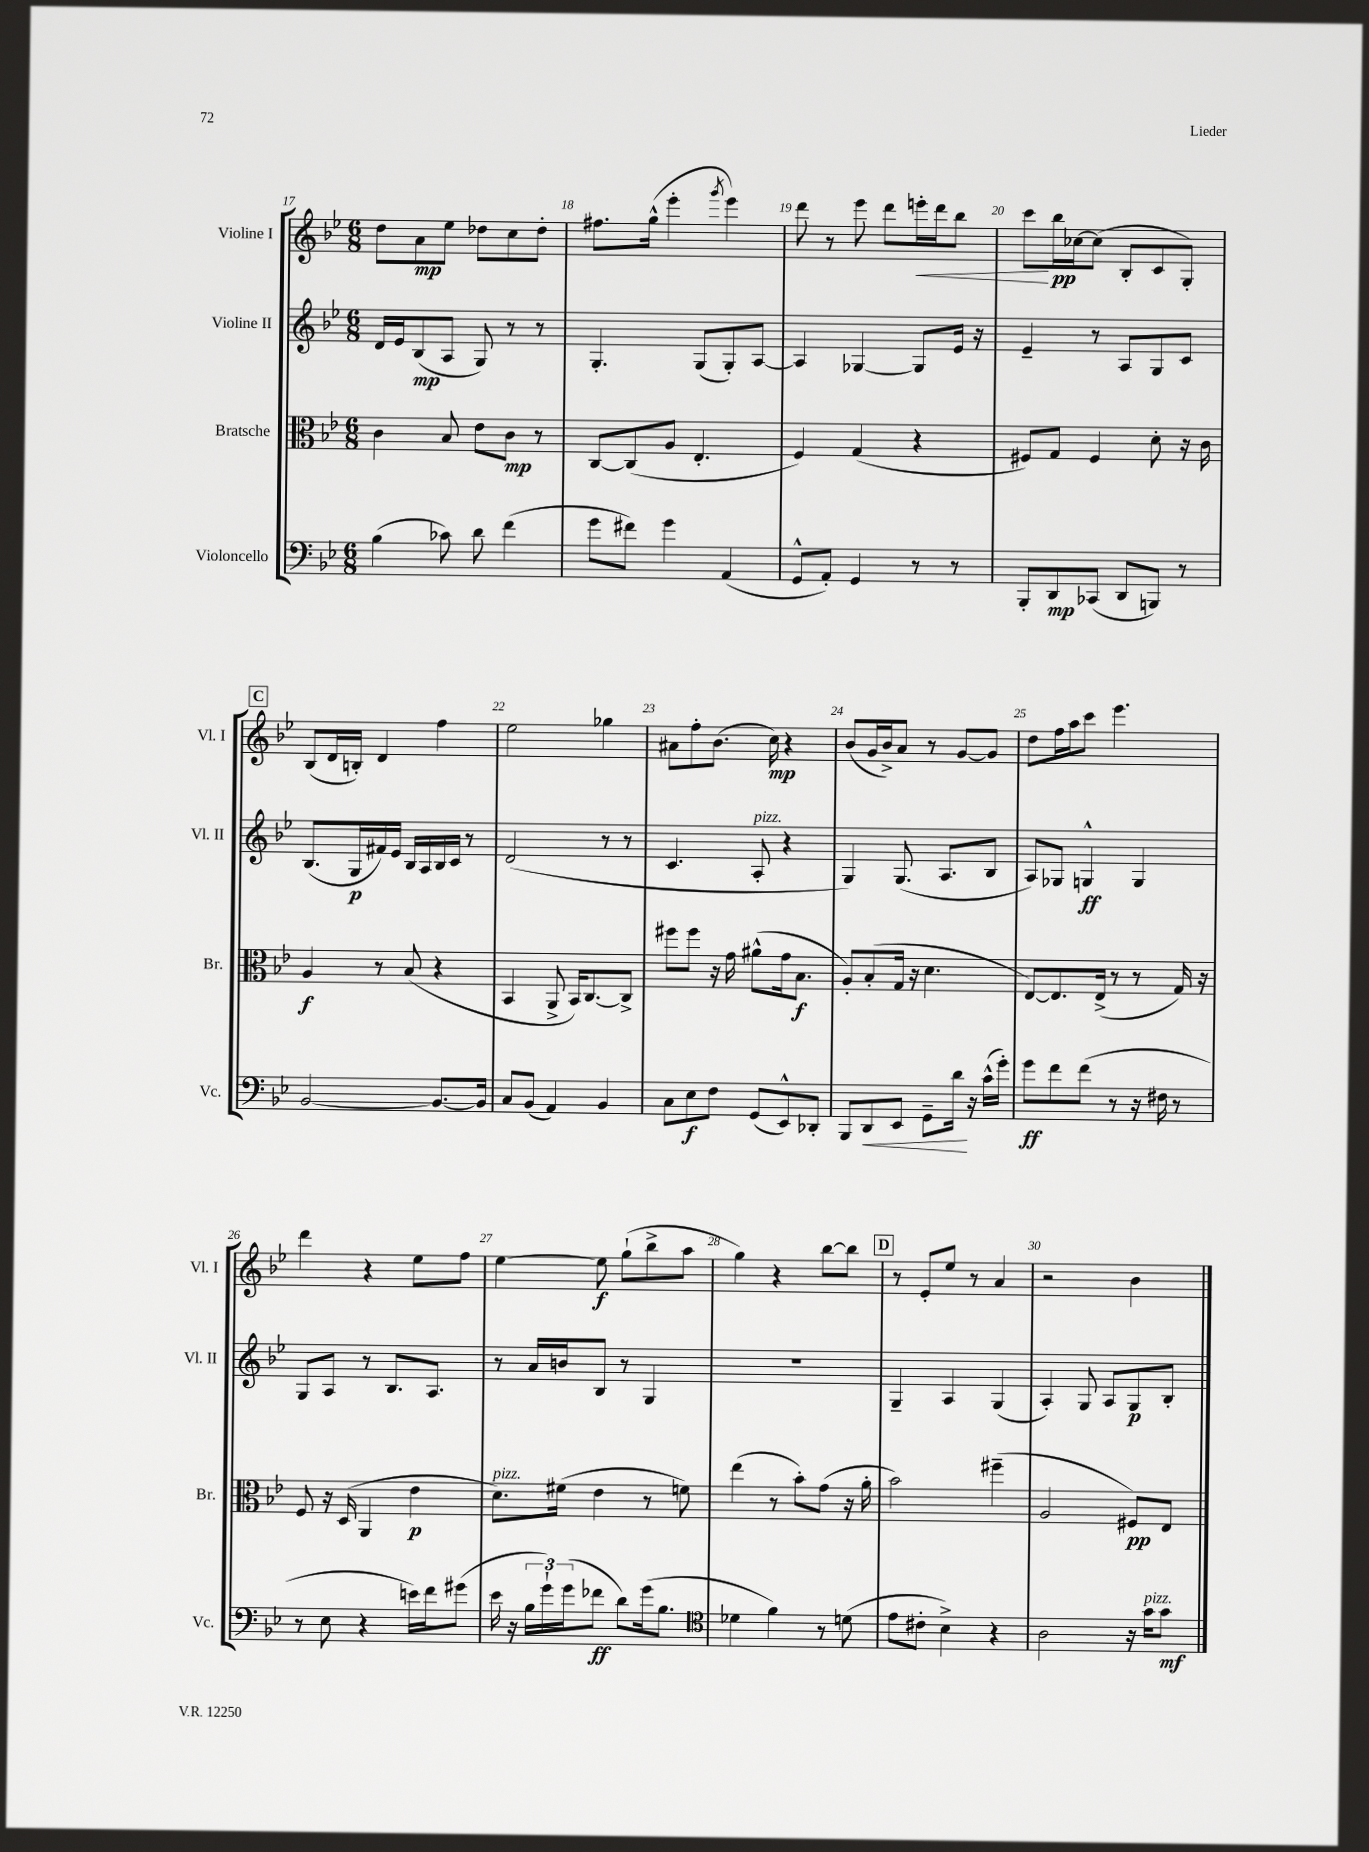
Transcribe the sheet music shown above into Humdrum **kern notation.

**kern	**dynam	**kern	**dynam	**kern	**dynam	**kern	**dynam
*part4	*part4	*part3	*part3	*part2	*part2	*part1	*part1
*staff4	*staff4	*staff3	*staff3	*staff2	*staff2	*staff1	*staff1
*I"Violoncello	*	*I"Bratsche	*	*I"Violine II	*	*I"Violine I	*
*I'Vc.	*	*I'Br.	*	*I'Vl. II	*	*I'Vl. I	*
*clefF4	*	*clefC3	*	*clefG2	*	*clefG2	*
*k[b-e-]	*	*k[b-e-]	*	*k[b-e-]	*	*k[b-e-]	*
*M6/8	*	*M6/8	*	*M6/8	*	*M6/8	*
=17	=17	=17	=17	=17	=17	=17	=17
(4B-\	.	4c\	.	16d/LL	.	8dd\L	.
.	.	.	.	16e-/J	.	.	.
.	.	.	.	(8B-/	mp	8a\	mp
8c-X\)	.	8B-/	.	8A/J	.	8ee-\J	.
8d\	.	8e-\L	.	8G/)	.	8dd-X\L	.
(4f\	.	8c\J	mp	8r	.	8cc\	.
.	.	8r	.	8r	.	8dd-'\J	.
=18	=18	=18	=18	=18	=18	=18	=18
8g\L	.	[8C/L	.	4.G'/	.	8.ff#X\L	.
8f#X\J)	.	(8C/]	.	.	.	.	.
.	.	.	.	.	.	(16gg^^\Jk	.
4g\	.	8A/J	.	.	.	4eee-'\	.
.	.	4.E-'/	.	(8G/L	.	.	.
.	.	.	.	.	.	8qggg/	.
(4AA/	.	.	.	8G'/)	.	4eee-\)	.
.	.	.	.	[8A/J	.	.	.
=19	=19	=19	=19	=19	=19	=19	=19
8GG^^/L	.	4F/)	.	4A/]	.	8ddd\	.
8AA'/J)	.	.	.	.	.	8r	.
4GG/	.	(4G/	.	[4G-X/	.	8eee-\	.
.	.	.	.	.	.	8ddd\L	.
!	!	!	!	!	!	!	!LO:HP:b
8r	.	4r	.	8G-/L]	.	16eeen'\L	<
.	.	.	.	.	.	16ddd\J	.
8r	.	.	.	16e-/Jk	.	8bb-\J	.
.	.	.	.	16r	.	.	.
=20	=20	=20	=20	=20	=20	=20	=20
8BBB-'/L	.	8F#X/L)	.	4e-~/	.	8ccc\L	.
8DD/	mp	8G/J	.	.	.	16bb-\L	[ pp
.	.	.	.	.	.	[16cc-X\J	.
(8CC-X/J	.	4F#/	.	8r	.	(8cc-\J]	.
8DD/L	.	.	.	8A/L	.	8B-'/L	.
8BBBn/J)	.	8d'\	.	8G/	.	8c/	.
8r	.	16r	.	8c/J	.	8G'/J)	.
.	.	16c\	.	.	.	.	.
!!LO:LB:g=z
!!LO:REH:place=s1:t=C
=21	=21	=21	=21	=21	=21	=21	=21
[2BB-/	.	4A/	f	(8.B-/L	.	(8B-/L	.
.	.	.	.	.	.	16d/L	.
.	.	.	.	16G/L	p	16Bn'/JJ)	.
.	.	8r	.	16f#X/)	.	4d/	.
.	.	.	.	16e-/JJ	.	.	.
.	.	(8B-/	.	16B-/LL	.	.	.
.	.	.	.	16A/	.	.	.
8.BB-/L_	.	4r	.	16B-/	.	4ff\	.
.	.	.	.	16c/JJ	.	.	.
.	.	.	.	8r	.	.	.
16BB-/Jk]	.	.	.	.	.	.	.
=22	=22	=22	=22	=22	=22	=22	=22
8C/L	.	4BB-/	.	(2d/	.	2ee-\	.
(8BB-/J	.	.	.	.	.	.	.
4AA/)	.	8AA^/	.	.	.	.	.
.	.	16BB-/KL)	.	.	.	.	.
.	.	[8.C/	.	.	.	.	.
4BB-/	.	.	.	8r	.	4gg-X\	.
.	.	8C^/J]	.	8r	.	.	.
=23	=23	=23	=23	=23	=23	=23	=23
8C\L	.	8ff#X\L	.	4.c/	.	8a#X\L	.
8E-\	f	8ff#\J	.	.	.	8ff'\	.
8F\J	.	16r	.	.	.	(8.b-\J	.
.	.	16g\	.	.	.	.	.
!	!	!	!	!LO:TX:a:i:t=pizz.	!	!	!
(8GG/L	.	(8a#X^^\L	.	8A'/	.	.	.
.	.	.	.	.	.	16cc\)	mp
8EE-^^/)	.	16g\k	.	4r	.	4r	.
.	.	8.B-\J	f	.	.	.	.
8DD-X'/J	.	.	.	.	.	.	.
=24	=24	=24	=24	=24	=24	=24	=24
8BBB-/L	.	8A'/L)	.	4G/)	.	(8b-/L	.
!	!LO:HP:b	!	!	!	!	!	!
8DD/	<	(8B-'/	.	.	.	16g/L	.
.	.	.	.	.	.	16b-^/J)	.
8EE-/J	.	16G/Jk	.	(8.G/	.	8a/J	.
.	.	16r	.	.	.	.	.
8GG~\L	.	4.d\	.	.	.	8r	.
.	.	.	.	8.A/L	.	.	.
16d\Jk	.	.	.	.	.	[8g/L	.
16r	[	.	.	.	.	.	.
(16c^^\LL	.	.	.	8B-/J	.	8g/J]	.
16g'\JJ)	.	.	.	.	.	.	.
=25	=25	=25	=25	=25	=25	=25	=25
8g\L	ff	[8E-/L)	.	8A/L)	.	8dd\L	.
8f\	.	8.E-/]	.	8G-X/J	.	16ff\L	.
.	.	.	.	.	.	16aa\J	.
(8f\J	.	.	.	4Gn^^/	ff	8ccc\J	.
.	.	(16E-^/Jk	.	.	.	.	.
8r	.	8r	.	.	.	4.eee-\	.
16r	.	8r	.	4G/	.	.	.
16F#X\	.	.	.	.	.	.	.
8r	.	16G/)	.	.	.	.	.
.	.	16r	.	.	.	.	.
!!LO:LB:g=z
=26	=26	=26	=26	=26	=26	=26	=26
8r	.	8F/	.	8G/L	.	4ddd\	.
8E-\	.	16r	.	8A/J	.	.	.
.	.	(16D/	.	.	.	.	.
4r	.	4AA/	.	8r	.	4r	.
.	.	.	.	8.B-/L	.	.	.
16en\LL)	.	4e-\	p	.	.	8ee-\L	.
16f\J	.	.	.	8.A/J	.	.	.
(8g#X\J	.	.	.	.	.	8ff\J	.
=27	=27	=27	=27	=27	=27	=27	=27
!	!	!LO:TX:a:i:t=pizz.	!	!	!	!	!
16e-\	.	8.d\L)	.	8r	.	[4ee-\	.
16r	.	.	.	.	.	.	.
24B-\LL	.	.	.	16a/LL	.	.	.
24g`\)	.	.	.	.	.	.	.
.	.	(16f#X\Jk	.	16bn/J	.	.	.
(24g\J	.	.	.	.	.	.	.
8f-X\J	ff	4e-\	.	8B-/J	.	8ee-\]	f
8d\L)	.	.	.	8r	.	(8gg`\L	.
(16g\k	.	8r	.	4G/	.	8bb-^\	.
8.B-\J	.	.	.	.	.	.	.
.	.	8fn\)	.	.	.	8aa\J	.
=28	=28	=28	=28	=28	=28	=28	=28
*clefC4	*	*	*	*	*	*	*
4d-X\	.	(4ee-\	.	2.r	.	4gg\)	.
4f\)	.	8r	.	.	.	4r	.
.	.	8b-'\L)	.	.	.	.	.
8r	.	(8g\J	.	.	.	[8bb-\L	.
(8dn\	.	16r	.	.	.	8bb-\J]	.
.	.	16a'\	.	.	.	.	.
!!LO:REH:place=s1:t=D
=29	=29	=29	=29	=29	=29	=29	=29
8e-\L	.	2b-\)	.	4G~/	.	8r	.
8c#X'\J	.	.	.	.	.	8e-'/L	.
4B-^\)	.	.	.	4A/	.	8ee-/J	.
.	.	.	.	.	.	8r	.
4r	.	(4ff#X~\	.	(4G/	.	4a/	.
=30	=30	=30	=30	=30	=30	=30	=30
2A\	.	2A/	.	4A'/)	.	2r	.
.	.	.	.	8G/	.	.	.
.	.	.	.	8A/L	.	.	.
16r	.	8F#X/L)	pp	8G/	p	4b-\	.
!LO:TX:a:i:t=pizz.	!	!	!	!	!	!	!
16g\KL	.	.	.	.	.	.	.
8g\J	mf	8E-/J	.	8B-'/J	.	.	.
==	==	==	==	==	==	==	==
*-	*-	*-	*-	*-	*-	*-	*-
